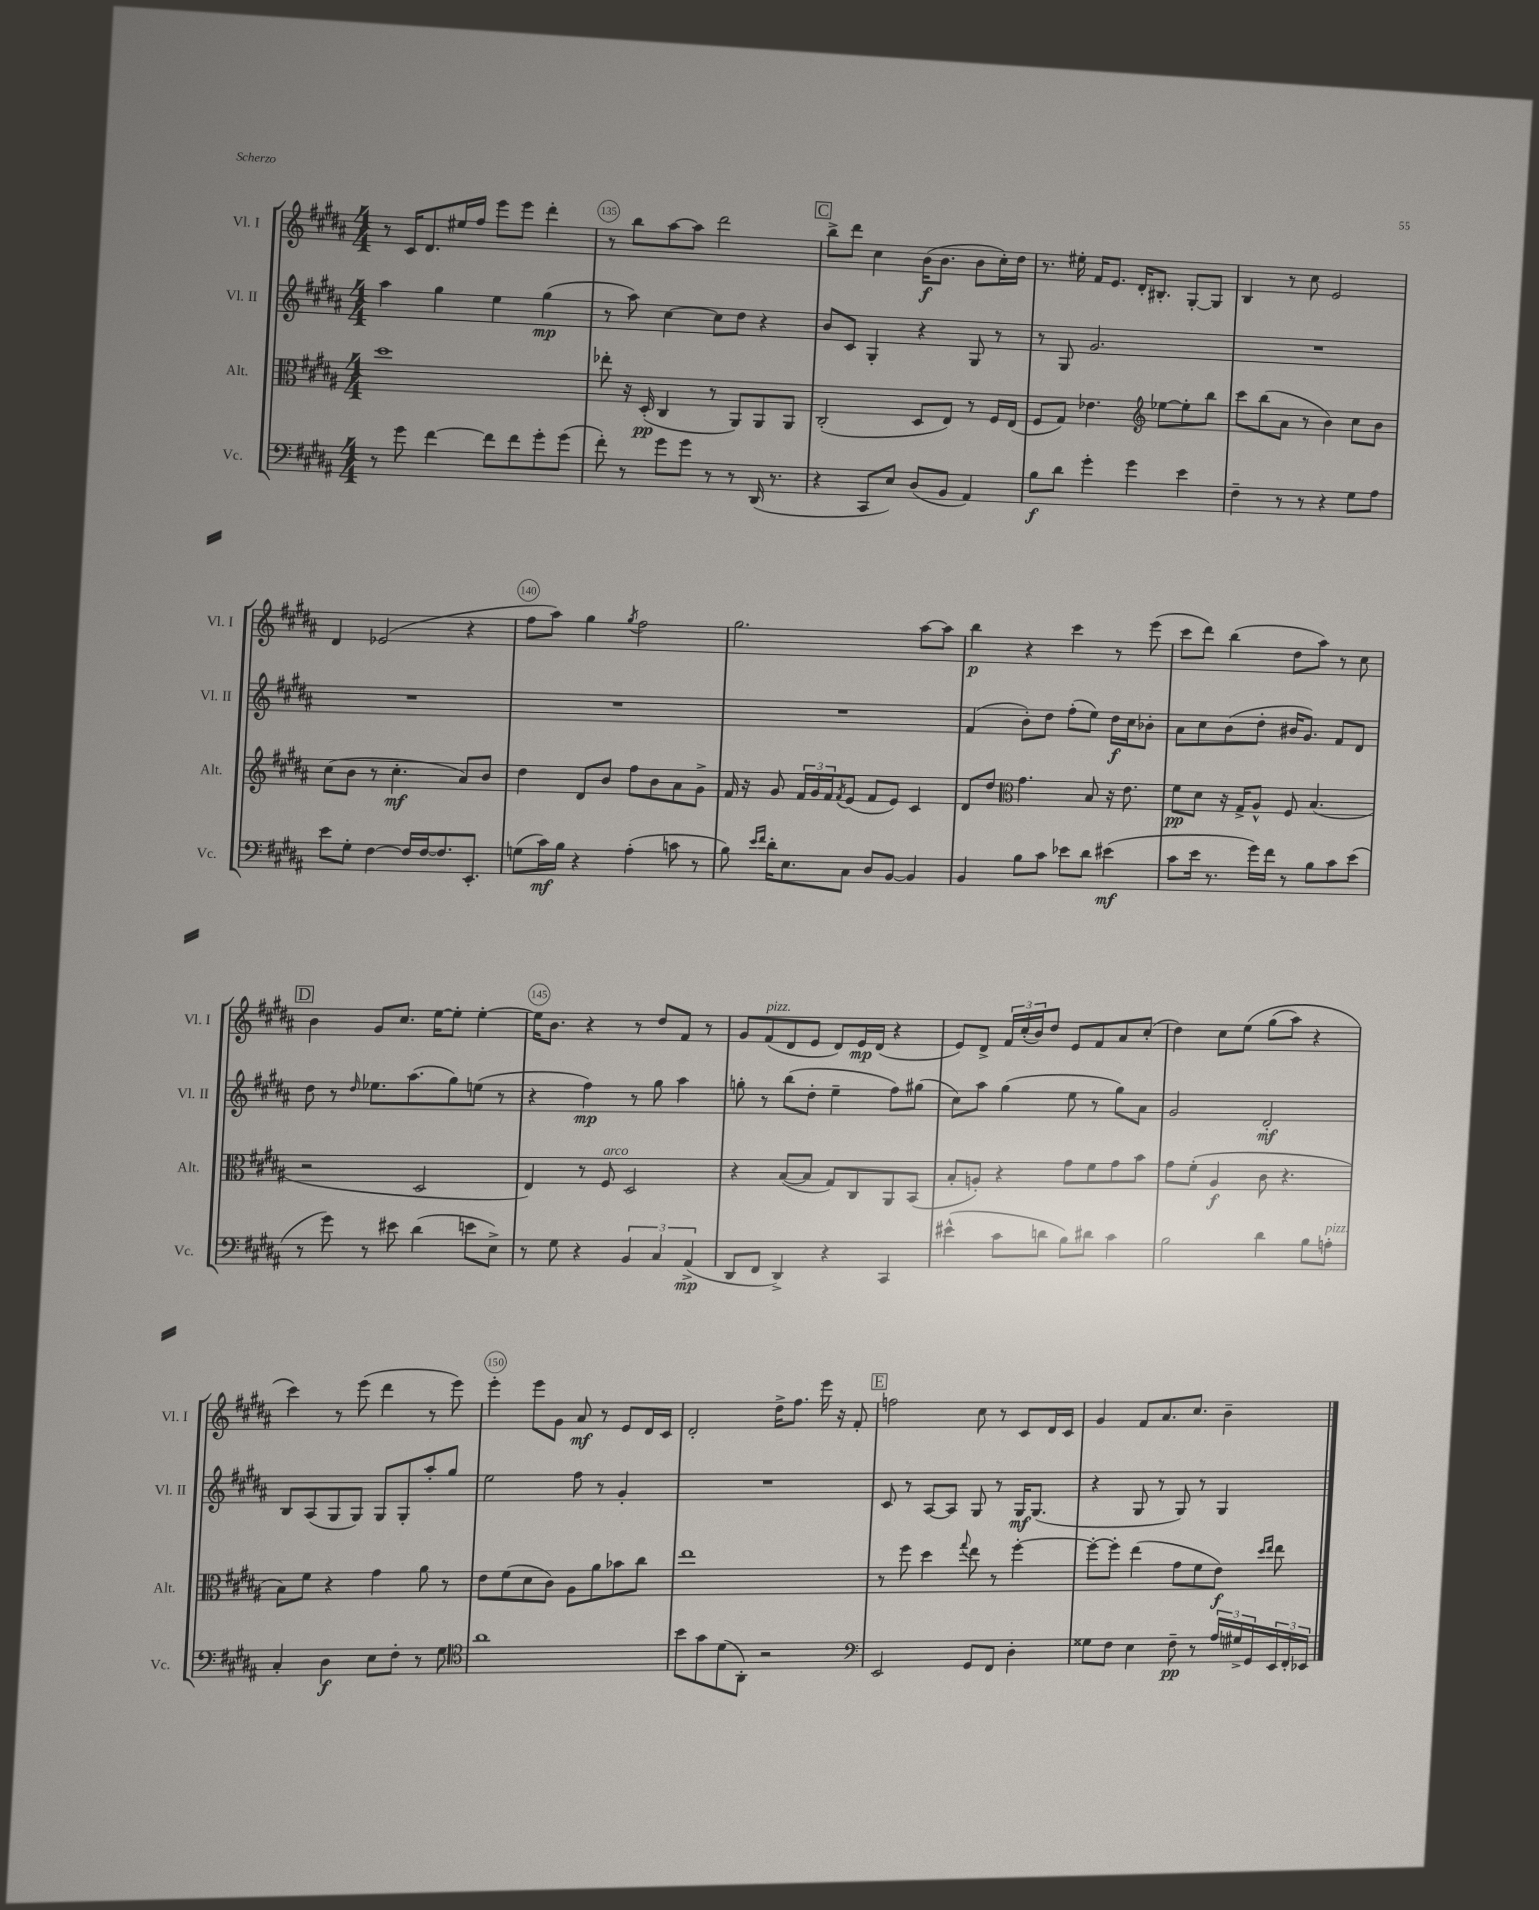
<<
\new StaffGroup <<
\new Staff = "s0" \with { instrumentName = "Vl. I" shortInstrumentName = "Vl. I" } {
    \clef treble \key b \major \numericTimeSignature \time 4/4
    r8 cis'16 dis'8. eis''16 fis''16 e'''8 e'''8 dis'''4-. |
    r8 b''8 ais''8~ ais''8 dis'''2 |
    \mark \markup { \box "C" } b''8-> dis'''8 cis''4 b'16\f( b'8. b'8 cis''16-.) dis''16 |
    r8. eis''16-. fis'16 e'8. dis'16-. bis8.-. gis8~-. gis8 |
    b4 r8 cis''8 e'2 |
    dis'4 ees'2( r4 |
    fis''8 ais''8) gis''4 \acciaccatura { gis''8 } fis''2 |
    gis''2. ais''8~ ais''8 |
    b''4\p r4 cis'''4 r8 e'''8( |
    cis'''8 dis'''8) b''4( dis''8 ais''8) r8 cis''8 |
    \mark \markup { \box "D" } b'4 gis'8 cis''8. e''16~ e''8-. e''4~-. |
    e''16 b'8. r4 r8 dis''8 fis'8 r8 |
    gis'8 fis'8^\markup { \italic "pizz." }( dis'8 e'8 dis'8) e'16\mp dis'16( r4 |
    e'8) dis'8-> \tuplet 3/2 { fis'16 cis''16-.( b'16) } dis''8 e'8 fis'8 ais'8 cis''8-.( |
    dis''4) cis''8 e''8\( gis''8( ais''8) r4 |
    cis'''4\) r8 e'''8( dis'''4 r8 e'''8) |
    e'''4-. e'''8 gis'8 ais'8\mf r8 e'8 dis'16 cis'16 |
    dis'2-. dis''16-> fis''8. e'''16 r16 fis'8-. |
    \mark \markup { \box "E" } f''2 cis''8 r8 cis'8 dis'16 cis'16 |
    gis'4 fis'8 ais'8. cis''8. b'4-- \bar "|." |
}
\new Staff = "s1" \with { instrumentName = "Vl. II" shortInstrumentName = "Vl. II" } {
    \clef treble \key b \major \numericTimeSignature \time 4/4
    ais''4 gis''4 e''4 gis''4\mp( |
    r8 ais''8) cis''4~ cis''8 dis''8 r4 |
    \mark \markup { \box "C" } b'8 cis'8 gis4-. r4 gis8 r8 |
    r8 gis8 gis'2. |
    R1 |
    R1 |
    R1 |
    R1 |
    fis'4( b'8-.) dis''8 fis''8-.( e''8) dis''16\f cis''16 bes'8-. |
    ais'8 cis''8 b'8( dis''8-. bis'16 gis'8.) fis'8 dis'8 |
    \mark \markup { \box "D" } dis''8 r8 \grace { dis''16 } ees''8. ais''8.( gis''8) e''8( r8 |
    r4 fis''4\mp) r8 gis''8 ais''4 |
    g''8-. r8 b''8( dis''8-. e''4-- fis''8) gis''8( |
    cis''8) ais''8 gis''4( e''8 r8 gis''8) ais'8 |
    gis'2 dis'2-.\mf |
    b8 ais8( gis8 gis8) gis8 gis8-. ais''8-. gis''8 |
    e''2 fis''8 r8 gis'4-. |
    R1 |
    \mark \markup { \box "E" } cis'8 r8 ais8~ ais8 gis8 r8 gis16\mf gis8.( |
    r4 gis8 r8 gis8) r8 gis4 \bar "|." |
}
\new Staff = "s2" \with { instrumentName = "Alt." shortInstrumentName = "Alt." } {
    \clef alto \key b \major \numericTimeSignature \time 4/4
    dis''1 |
    ees''8-. r16 dis16-.\pp( cis4 r8 ais,8) ais,8 ais,8 |
    \mark \markup { \box "C" } cis2-.( dis8 e8) r8 fis16 e16( |
    fis8 gis8) ees'4. \clef treble ees''8~ ees''8-. b''8 |
    cis'''8 b''8( ais'8 r8 b'4) cis''8 b'8 |
    cis''8( b'8 r8 cis''4.-.\mf ais'8) b'8 |
    dis''4 dis'8 b'8 fis''8 b'8 ais'8 gis'8-> |
    fis'16 r16 gis'8 \tuplet 3/2 { fis'16 gis'16 fis'16 } \acciaccatura { fis'8 } e'8( fis'8 e'8) cis'4 |
    dis'8 dis''8 \clef alto gis'4. b8 r16 e'8. |
    fis'8\pp dis'8 r16 gis16-> ais8-^ fis8 b4.( |
    \mark \markup { \box "D" } r2 dis2 |
    e4) r8 fis8^\markup { \italic "arco" } dis2 |
    r4 b8~( b8 gis8) cis8 ais,8 b,8( |
    b8-. a8-.) r4 gis'8 fis'8 gis'8 b'8 |
    gis'8 fis'8-.( ais4\f cis'8 r4. |
    b8) fis'8 r4 gis'4 ais'8 r8 |
    e'8 fis'8( dis'8 cis'8) ais8 ais'8 bes'8 cis''8 |
    e''1 |
    \mark \markup { \box "E" } r8 fis''8 dis''4 \appoggiatura { gis''8 } e''8 r8 fis''4~-. |
    fis''8~-. fis''8-. e''4( gis'8 fis'8 e'8\f) \grace { dis''16 e''16 } e''8 \bar "|." |
}
\new Staff = "s3" \with { instrumentName = "Vc." shortInstrumentName = "Vc." } {
    \clef bass \key b \major \numericTimeSignature \time 4/4
    r8 gis'8 fis'4~ fis'8 fis'8 gis'8-. gis'8( |
    fis'8-.) r8 gis'8 gis'8 r8 r8 dis,16( r8. |
    \mark \markup { \box "C" } r4 cis,8 e8) dis8( b,8 ais,4) |
    b8\f dis'8 gis'4-. gis'4 e'4 |
    fis4-- r8 r8 r4 gis8 ais8 |
    e'8 gis8-. fis4~ fis16 fis16~ fis8. e,8.-. |
    g8( cis'16\mf) b16 r4 ais4-.( c'8 r8 |
    b8) \grace { e'16 fis'16 } dis'16-. e8. cis8 dis8 b,8~ b,4 |
    b,4 b8 cis'8 ees'8 dis'8 eis'4\mf( |
    cis'8 e'16 r8. gis'16) fis'16 r8 b8 cis'8 e'8( |
    \mark \markup { \box "D" } r8 gis'8) r8 eis'8 dis'4( e'8 e8->) |
    r8 gis8 r4 \tuplet 3/2 { b,4 cis4 ais,4->\mp( } |
    dis,8 fis,8 dis,4->) r4 cis,4 |
    eis'4-^( cis'8 d'8 b8) dis'8 cis'4 |
    b2 dis'4 b8 a8-.^\markup { \italic "pizz." } |
    cis4-. dis4\f e8 fis8-. r8 gis8 |
    \clef tenor ais'1 |
    b'8 gis'8 dis'8( ais,8-.) r2 |
    \mark \markup { \box "E" } \clef bass e,2 gis,8 fis,8 dis4-. |
    gisis8 fis8 e4 fis8--\pp r8 \tuplet 3/2 { ais16 gis16-> gis,16 } \tuplet 3/2 { e,16 fis,16-. ees,16 } \bar "|." |
}
>>
>>
\layout { \context { \Score currentBarNumber = #134 \override BarNumber.break-visibility = ##(#f #t #t) barNumberVisibility = #(every-nth-bar-number-visible 5) \override BarNumber.stencil = #(make-stencil-circler 0.1 0.3 ly:text-interface::print) } }
